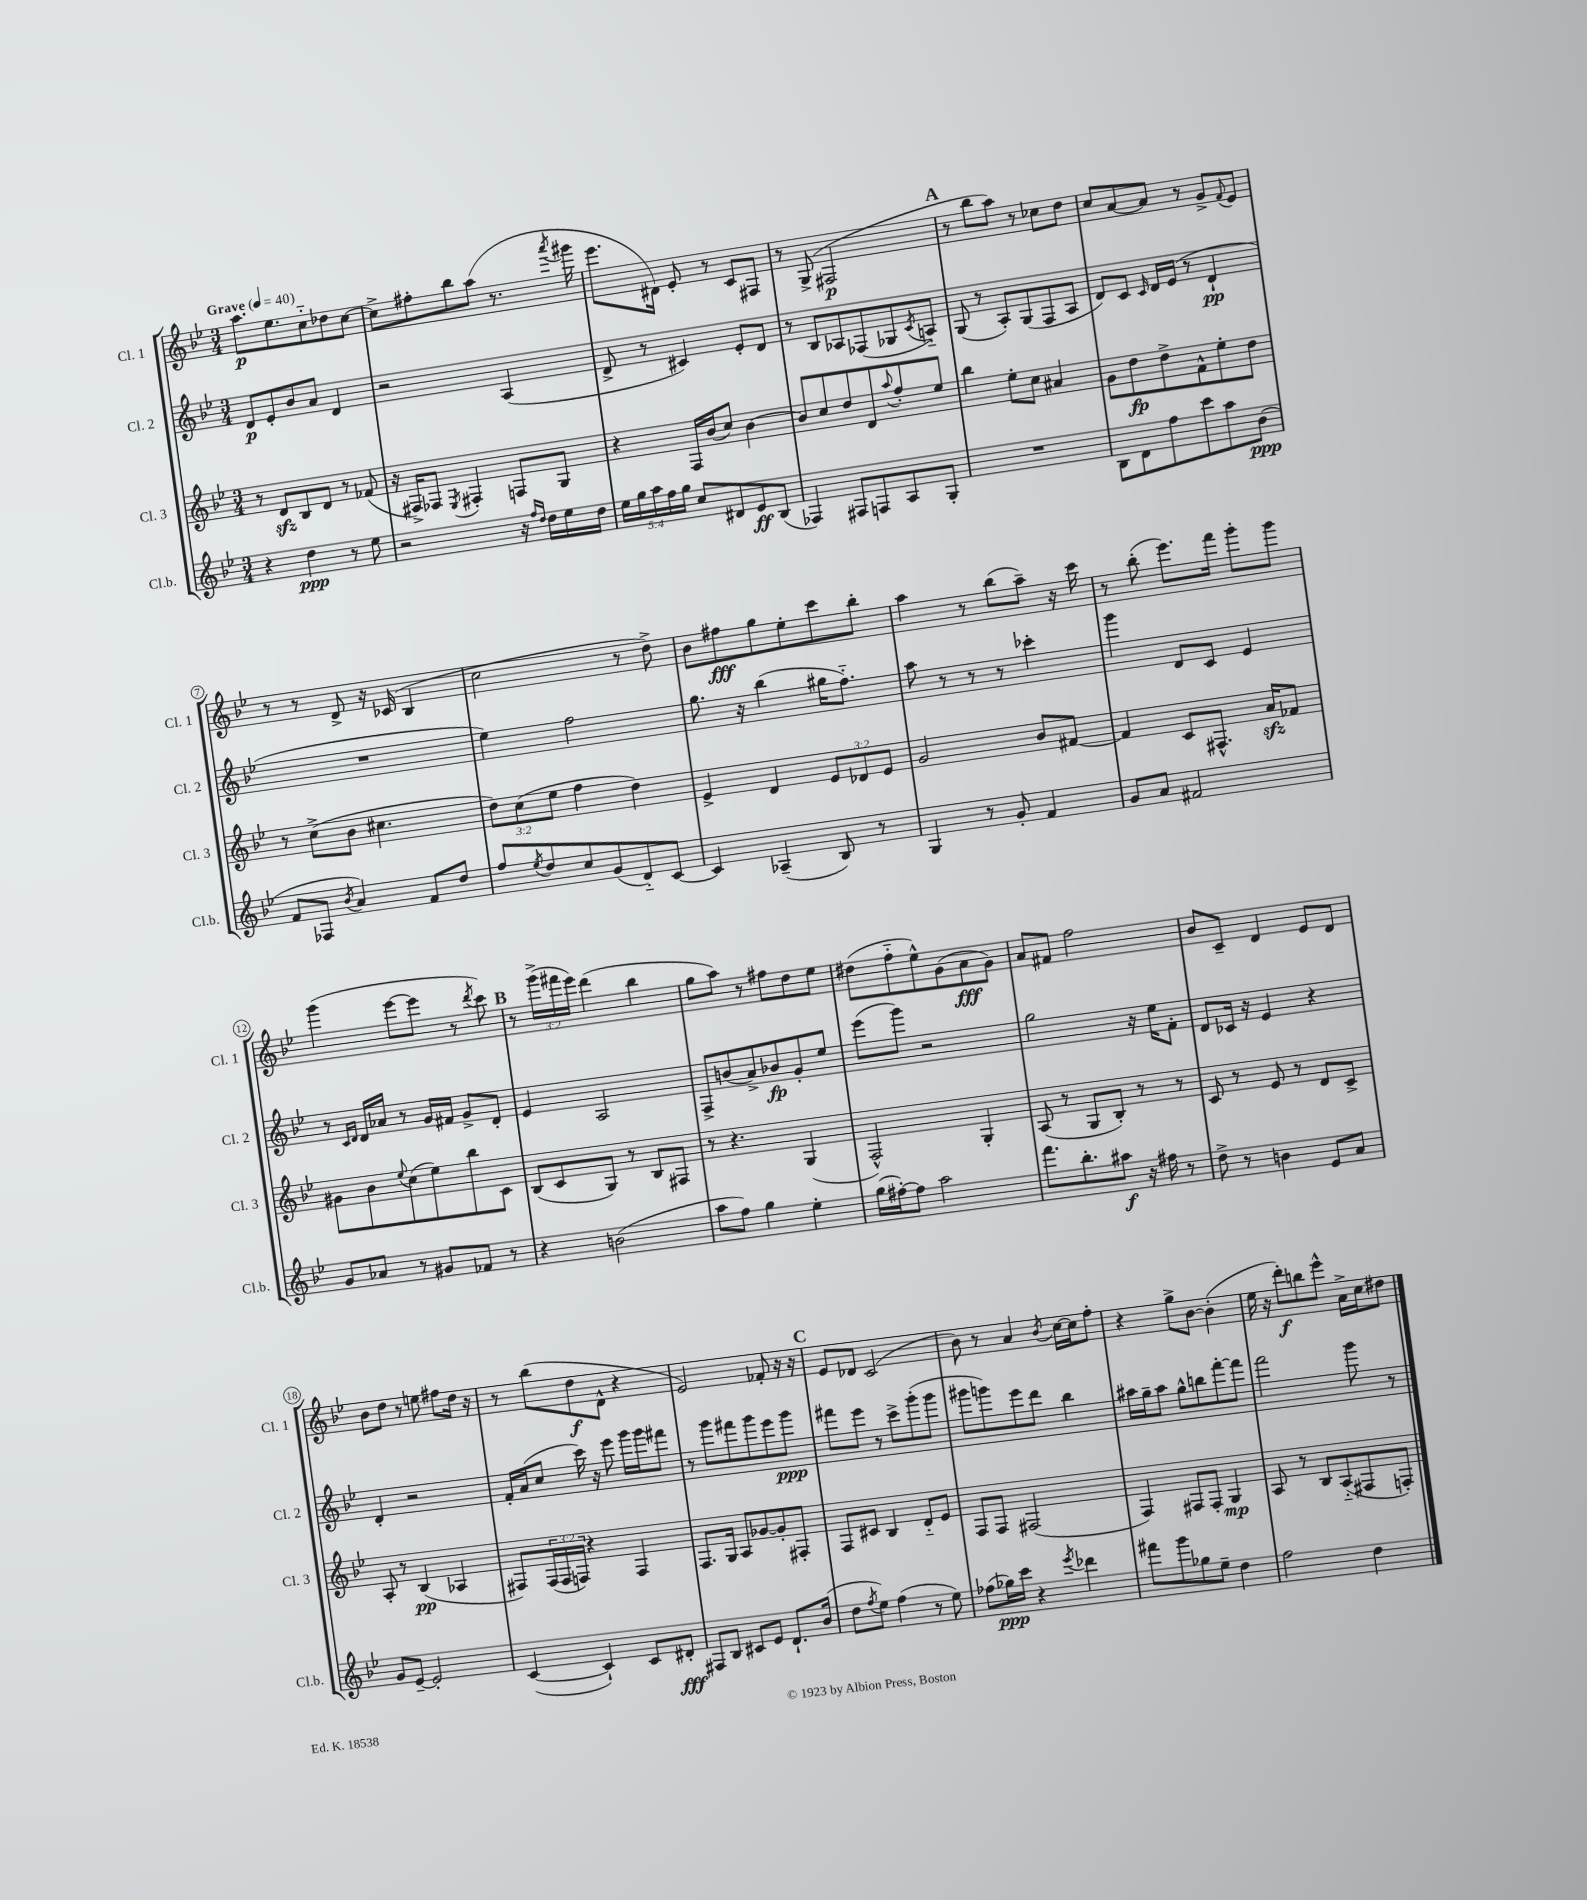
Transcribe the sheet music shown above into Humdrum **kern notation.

**kern	**kern	**kern	**kern
*staff4	*staff3	*staff2	*staff1
*clefG2	*clefG2	*clefG2	*clefG2
*k[b-e-]	*k[b-e-]	*k[b-e-]	*k[b-e-]
*M3/4	*M3/4	*M3/4	*M3/4
*MM40	*MM40	*MM40	*MM40
4r	8r	8d	8.aa
.	8d	8e-'	.
.	.	.	8.ee-
4dd	8B-	8b-	.
.	8d	8a	8cc'~
8r	8r	4d	8dd-
8ee-	(8f-	.	[8cc
=	=	=	=
2r	16r	2r	8cc^]
.	16F#^)	.	.
.	8F-	.	8ff#'
.	8qE-	.	.
.	4F#'	.	8bb-
.	.	.	(8aa
16r	8F	(4A	8.r
16qqff	.	.	.
16qqdd	.	.	.
16dd	.	.	.
16ee-	8G	.	.
.	.	.	8qaaa
16dd	.	.	16ggg#
=	=	=	=
20ee-	4r	8d^	8.eee-
20gg	.	.	.
20aa	.	.	.
.	.	8r	.
20ff	.	.	.
.	.	.	16d#)
20gg	.	.	.
8cc	16F	4c#)	8e-'
.	(16b-	.	.
8d#	8cc)	.	8r
8e-	[4b-	8e-'	8c
(8B-	.	8d	8F#
=	=	=	=
4F-)	8b-]	8r	8r
.	8cc	8B-	(8G^
8F#	8dd	8A-	2F#
8F	8d	(8F-	.
.	8qqaa	.	.
8A	8ff'	8G-	.
.	.	8qc	.
8G'	8ee-	8A'~)	.
=	=	=	=
2.r	4bb-	(8G	8r
.	.	8r	8bb-
.	8ee-'	8A')	8aa)
.	8cc	(8G	8r
.	4a#	8F	8cc-
.	.	8A	8dd
=	=	=	=
8B-	8g	8d)	8cc
8d	8dd	8c	[8a
.	.	16qqc	.
8ff	8dd^	16d	8a]
.	.	(16e-	.
8ccc	8f^^	8r	8r
8aa	8ee-'	4d`	8g^
.	.	.	8qqf
(8b-	8dd	.	8e-
=	=	=	=
8f	8r	2.r	8r
8F-	(8cc^	.	8r
8qb-	.	.	.
4a)	8b-	.	8d^
.	4.cc#	.	16r
.	.	.	(16c-
8f	.	.	4B-
8dd	.	.	.
=	=	=	=
8ff	12dd)	4ee-)	2cc
.	(12cc	.	.
8qee-	.	.	.
8dd	.	.	.
.	12ee-	.	.
8cc	4ff	2ff	.
(8g	.	.	.
8d'~)	4dd)	.	8r
[8c	.	.	8dd^)
=	=	=	=
4c]	4e-^	8.gg	8b-
.	.	.	8ff#
.	.	16r	.
(4A-~	4d	(4bb-	8gg
.	.	.	8ee-'
8B-)	12e-	16gg#	8ccc
.	.	8.ff'~)	.
.	12d-	.	.
8r	.	.	8bb-'
.	12e-	.	.
=	=	=	=
4G	2g	8aa	4aa
.	.	8r	.
8r	.	8r	8r
8g'	.	8r	(8bb-
4f	8b-	4ccc-'	8aa~)
.	[8f#	.	16r
.	.	.	16ccc
=	=	=	=
8g	4f#]	4ggg	8r
8a	.	.	(8bb-'
2f#	8c	8d	8.eee-)
.	8.F#^^	8c	.
.	.	.	16fff
.	.	4e-	8ggg'
.	16a	.	.
.	8f-	.	8ggg
=	=	=	=
8g	8g#	8r	(4ggg
.	.	16qqc	.
.	.	16qqd	.
8a-	8b-	16d	.
.	.	16a-	.
.	8qqee-	.	.
8r	(8cc	8r	[8eee-
8g#	8ee-)	16g	8eee-]
.	.	16f#	.
8f-	8bb-	8g^	8r
.	.	.	8qddd
8r	8c	8d'	8ccc)
=	=	=	=
4r	(8B-	4e-	8r
.	8c	.	(24ggg^
.	.	.	24fff#
.	.	.	24eee-)
(2b	8G)	2A	(4ddd
.	8r	.	.
.	8B-	.	4bb-
.	8F#	.	.
=	=	=	=
8aa	8r	8F^	8gg
8ff)	4.r	(8b	8aa)
4gg	.	8a^)	8r
.	.	8b-	8ff#
4ee-'	(4G	8g'	8dd
.	.	8ee-	8ee-
=	=	=	=
(16gg	2F^^)	(8eee-	(8dd#
[16ff#')	.	.	.
8ff#]	.	8ggg)	8ff'~
2aa	.	2r	8ee-^^)
.	.	.	(8g
.	4G'	.	8a
.	.	.	8g)
=	=	=	=
8.fff	(8A	2gg	8a
.	8r	.	8f#
8.bb-'	.	.	.
.	8G	.	2ff
8aa#	8B-')	.	.
16r	8r	16r	.
16ff#	.	16ee-	.
8r	8r	8f'	.
=	=	=	=
8dd^	8c	8d	8b-
8r	8r	16c-	8c~
.	.	16r	.
4b	8e-	4e-	4d
.	8r	.	.
8e-	8d	4r	8e-
8a	8c^	.	8d
=	=	=	=
8g	8A'	4d'	8b-
[8e-~	8r	.	8dd
2e-']	(4B-	2r	8r
.	.	.	8ee
.	4A-	.	8ff#
.	.	.	16dd
.	.	.	16r
=	=	=	=
([4c	8F#)	16f'	8r
.	.	(16a	.
.	(24F#	8cc	(8bb-
.	24F#	.	.
.	24F)	.	.
4c`])	4r	16ccc)	8dd
.	.	16r	.
.	.	8eee-	8d^^
8c	4F	16ggg	4r
.	.	16ggg	.
8d#'	.	8fff#	.
=	=	=	=
8F#	8.F	8r	2e-)
8B-	.	8ggg	.
.	16G	.	.
8c#	8A	8fff#	.
8e-	[8g-	8ggg	.
8.d`	8g-']	8eee-	8f-'
.	8F#'	8ggg	16r
(16b-	.	.	16r
=	=	=	=
8dd	8F	8fff#	8e-
8qff	.	.	.
8ee-)	8c#	8eee-	8d-
(4ff	4B-	8r	(2c
.	.	8ccc^	.
8r	8d'~	(8ggg'	.
8ee-)	8e-	8ggg	.
=	=	=	=
(8ff-	8F	8ggg#	8b-)
16gg-)	8F	8ggg)	8r
16ccc	.	.	.
4r	(2F#	8eee-	4a
.	.	8ddd	.
8qeee-	.	.	8qb-
4ddd-	.	4bb-	[16cc
.	.	.	16cc]
.	.	.	8ff'
=	=	=	=
8fff#	4F)	16aa#	4r
.	.	16gg~	.
8ggg	.	8aa#	.
8gg-	8F#	8gg^^	8gg^
8ee-~	8F#'	8bb	[8b-
4dd	4G	[8fff'	(4b-']
.	.	8fff]	.
=	=	=	=
2ff	8A	2fff	16ee-
.	.	.	16r
.	8r	.	8ddd')
.	8B-	.	8bb
.	(8A'~	.	8eee-^^
4dd	8F#	8ggg	16a^
.	.	.	16cc
.	8F')	8r	8dd#
==	==	==	==
*-	*-	*-	*-
